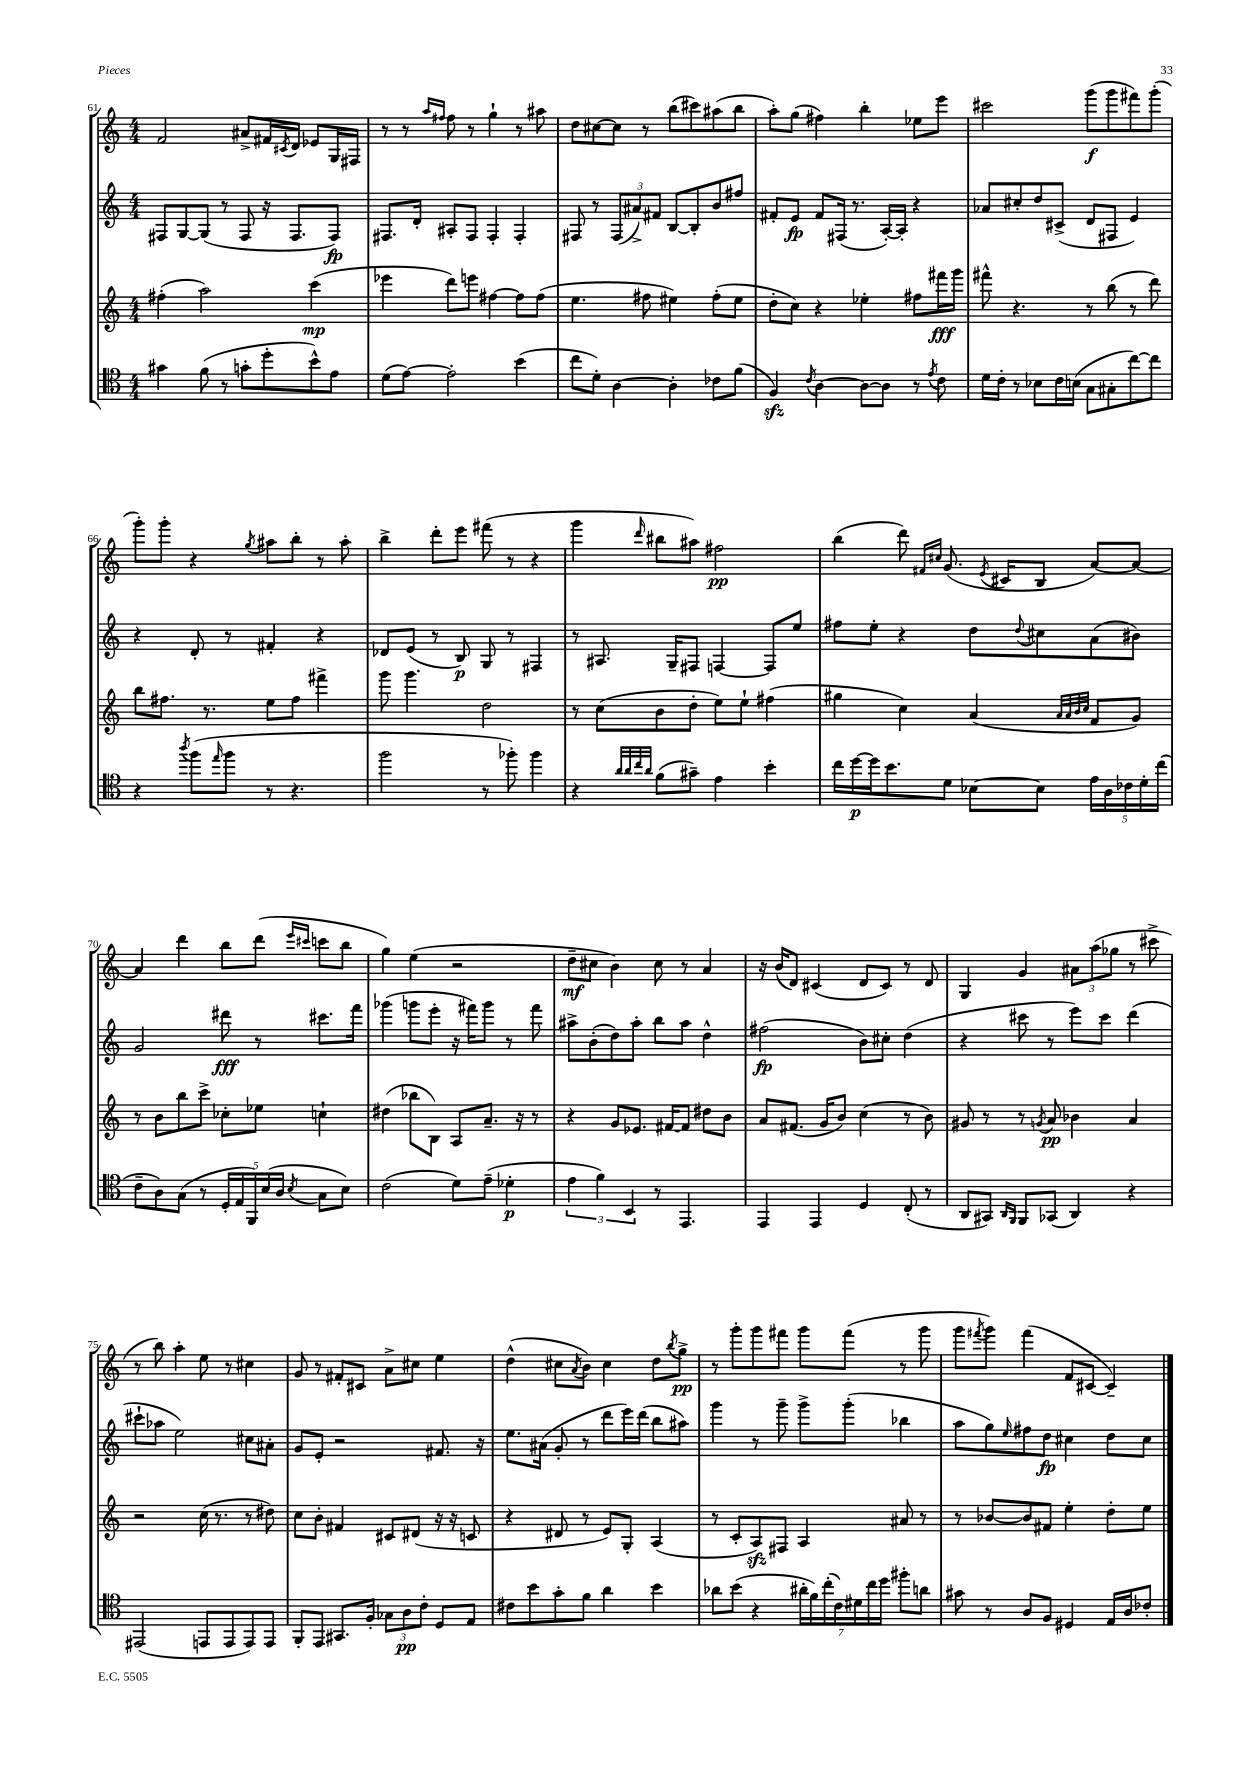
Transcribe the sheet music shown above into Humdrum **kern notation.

**kern	**kern	**kern	**kern
*staff4	*staff3	*staff2	*staff1
*clefC4	*clefG2	*clefG2	*clefG2
*k[]	*k[]	*k[]	*k[]
*M4/4	*M4/4	*M4/4	*M4/4
4g#\	(4ff#'\	8F#/L	2f/
.	.	[8G/	.
(8f\	2aa\)	(8G/]J	.
8r	.	8r	.
8g'\L	.	8F#/	8a#^/L
8dd'\	.	16r	16f#/L
.	.	.	8qc#/
.	.	8.F#/L	16d/JJ
8b^^\)	(4ccc\	.	8e-/L
8e\J	.	8F#/J)	16G/L
.	.	.	16F#/JJ
=	=	=	=
(8d\L	4eee-\	8.F#/L	8r
[8e\J)	.	.	8r
.	.	16d'/Jk	.
.	.	.	16qqaa/LL
.	.	.	16qqff#/JJ
2e'\]	8ddd\L)	8A#'/L	8ff#\
.	8eee\J	8F#/J	8r
.	[4ff#\	4F#'/	4gg`\
(4b\	8ff#\]L	4F#'/	8r
.	(8ff#\J	.	8aa#\
=	=	=	=
8cc\L	4.ee\	8F#/	8dd\L
8d'\J)	.	8r	[8cc#\
[4A\	.	(12F#/L	8cc#\]J
.	.	12a#^/)	.
.	8ff#\	.	8r
.	.	12f#/J	.
4A'\]	4ee#\)	[8B/L	(8bb\L
.	.	8B'/]	8ccc#\)
8c-\L	(8ff#'\L	8b/	(8aa#\
(8f\J	8ee#\J	8ff#/J	8bb\J
=	=	=	=
4F/)	8dd'\L	8f#'/L	8aa'\L)
.	8cc\J)	8e/J	(8gg\J
8qc/	.	.	.
[4A\	4r	8f#/L	4ff#\)
.	.	(16F#/Jk	.
.	.	8.r	.
8A\_L	4ee-'\	.	4bb'\
8A\]J	.	[16A'/LL)	.
.	.	16A'/]JJ	.
8r	8ff#\L	4r	8ee-\L
8qe/	.	.	.
8c\	16fff#\L	.	8eee\J
.	16ggg\JJ	.	.
=	=	=	=
16d\LL	8fff#^^\	8a-/L	2ccc#\
16c'\JJ	.	.	.
8r	4.r	8cc#'/	.
8B-\L	.	8dd/	.
16c\L	.	(8c#^/J	.
(16B\JJ	.	.	.
8G\L	8r	8d/L	(8ggg\L
8G#'\	(8bb\	8F#/J	8ggg\
[8cc\)	8r	4e/)	8fff#\)
8cc\]J	8ddd\)	.	(8ggg'\J
=	=	=	=
4r	8bb\L	4r	8ggg'\L)
.	8.ff#\J	.	8ggg'\J
8qaa/	.	.	.
(8ff\L	.	8d'/	4r
.	8.r	.	.
16qqee/	.	.	.
8ff\J	.	8r	.
.	.	.	8qgg/
8r	8ee\L	4f#'/	8aa#\L
4.r	8ff#\J	.	8bb'\J
.	4fff#^\	4r	8r
.	.	.	8aa#'\
=	=	=	=
2ff\	8ggg\	8d-/L	4bb^\
.	4.ggg\	(8e/J	.
.	.	8r	8ddd'\L
.	.	8B/)	8eee\J
8r	2dd\	8G/	(8fff#\
8ff-'\)	.	8r	8r
4ff-\	.	4F#/	4r
=	=	=	=
4r	8r	8r	4ggg\
.	(8cc\L	8.A#/	.
32qqa/LLL	.	.	.
32qqa/	.	.	.
32qqcc/	.	.	.
32qqa/JJJ	.	.	16qqddd/
(8f\L	8b\	.	8bb#\L
.	.	16G~/LK	.
8g#~\J)	8dd'\J	8F#/J	8aa#\J)
4e\	8ee\L)	[4F/	2ff#\
.	8ee`\J	.	.
4b'\	(4ff#\	8F/]L	.
.	.	8ee/J	.
=	=	=	=
16cc\LL	4gg#\	8ff#\L	(4bb\
[16dd\	.	.	.
16dd\]J	.	8ee'\J	.
8.b\	.	.	.
.	4cc\)	4r	8ddd\)
.	.	.	16qqf#/LL
.	.	.	16qqcc#/JJ
8d\J	.	.	(8.g/
[8B-\L	(4a/	8dd\L	.
.	.	.	8qe/
.	.	.	16c#/LK
.	.	8qqdd/	.
8B-\]J	.	8cc#\	8B/J
.	32qqa/LLL	.	.
.	32qqa/	.	.
.	32qqb/	.	.
.	32qqcc/JJJ	.	.
20e\LL	8f/L	(8a\	[8a/L)
20A\	.	.	.
20c-\	.	.	.
.	8g/J)	8b#\J)	8a/_J
20d'\	.	.	.
(20cc\JJ	.	.	.
=	=	=	=
8c~\L	8r	2g/	4a/]
8A\)	8b\L	.	.
(8G\J	8bb\	.	4ddd\
8r	8ccc^\J	.	.
20D'/LL	8cc-'\L	8ddd#\	8bb\L
20E/	.	.	.
20FF/)	.	.	.
.	8ee-\J	8r	(8ddd\J
(20B/	.	.	.
20A/JJ	.	.	.
.	.	.	16qqeee/LL
8qB/	.	.	16qqccc#/JJ
8G\L	4cc`\	8.ccc#\L	8ccc\L
8B\J)	.	.	8bb\J
.	.	16fff\Jk	.
=	=	=	=
(2c\	(4dd#\	(4ggg-\	4gg\)
.	8bb-\L	8ggg\L	(4ee\
.	8B\J)	8eee'\J	.
8d\L)	8A/L	16r	2r
.	.	16fff#\LK)	.
(8e~\J	8.a~/J	8ggg\J	.
4d-'\	.	8r	.
.	16r	.	.
.	8r	8fff#\	.
=	=	=	=
6e\	4r	8aa#^\L	8dd~\L
.	.	(8b'\	8cc#\J
6f\)	.	.	.
.	8g/L	8dd\)	4b\)
6BB/	.	.	.
.	8.e-/J	8aa#'\J	.
8r	.	8bb\L	8cc#\
.	[16f#/LK	.	.
4.EE/	8f#/]J	8aa#\J	8r
.	8dd#\L	4dd^^\	4a/
.	8b\J	.	.
=	=	=	=
4EE/	8a/L	(2ff#\	16r
.	.	.	(16b/LK
.	(8.f#/J	.	8d/J)
4EE/	.	.	(4c#/
.	16g/LK	.	.
.	8b/J)	.	.
4D/	(4cc\	8b\L)	8d/L
.	.	8cc#'\J	8c#/J)
(8C'/	8r	(4dd\	8r
8r	8b\)	.	8d/
=	=	=	=
8AA/L	8g#/	4r	4G/
8GG#/J)	8r	.	.
16qqAA/LL	.	.	.
16qqFF/JJ	.	.	.
8FF/L	8r	8ccc#\	4g/
.	8qg/	.	.
(8GG-/J	8a/	8r	.
4AA/)	4b-\	8eee\L)	12a#\L
.	.	.	(12aa\
.	.	8ccc#\J	.
.	.	.	12gg-\J
4r	4a/	(4ddd\	8r
.	.	.	8ccc#^\
=	=	=	=
(2EE#/	2r	8ccc#`\L	8r
.	.	8aa-\J	8bb\)
.	.	2ee\)	4aa'\
8EE/L	(16cc\	.	8ee\
.	8.r	.	.
8EE/	.	.	8r
8EE/)	8r	8cc#\L	4cc#\
8EE/J	8dd#\)	8a#'\J	.
=	=	=	=
8FF'/L	8cc\L	8g/L	8g/
8EE/J	8b'\J	8e'/J	8r
8.GG#/L	4f#/	2r	8f#'/L
.	.	.	8c#/J
16F'/Jk	.	.	.
12G-\L	8c#/L	.	8a^\L
12A\	.	.	.
.	(8d#/J	.	8cc#\J
12c'\J	.	.	.
8D/L	16r	8.f#/	4ee\
.	16r	.	.
8E/J	8c/	.	.
.	.	16r	.
=	=	=	=
8c#\L	4r	8.ee\L	(4dd^^\
8b\	.	.	.
.	.	(16a#\Jk	.
8g'\	8d#/	8g'/	8cc#\L
.	.	.	8qa/
8f\J	8r	8r	8b\J)
4a\	8e/L)	8ddd\L	4cc#\
.	8G'/J	16eee\L)	.
.	.	(16ddd\JJ	.
4b\	(4A/	8bb\L	8dd\L
.	.	.	8qbb/
.	.	8aa#\J)	8gg^\J
=	=	=	=
8a-\L	8r	4ggg\	8r
(8b\J	8c'/L	.	8ggg'\L
4r	8A/)	8r	8ggg\
.	8F#/J	8ggg~\	8fff#\J
28a#'\LL	4A/	8ggg^\L	8ggg\L
28f\)	.	.	.
(28cc'\	.	.	.
28c\)	.	.	.
.	.	(8ggg'\J	(8fff#\J
28d#\	.	.	.
28cc\	.	.	.
28dd\JJ	.	.	.
8ff#'\L	8a#/	4bb-\	8r
8a\J	8r	.	8ggg\
=	=	=	=
8g#\	8r	8aa\L	8ggg\L
.	.	.	8qfff#/
8r	[8b-/L	8gg\)	8ggg\J)
.	.	16qqee/	.
8A/L	8b-/]	8ff#\	(4fff#\
8F/J	8f#/J	8dd\J	.
4D#/	4ee'\	4cc#\	8f/L
.	.	.	[8c#/J
16E/LL	8dd'\L	8dd\L	4c#~/])
16A/J	.	.	.
8c-'/J	8ee\J	8cc#\J	.
==	==	==	==
*-	*-	*-	*-
